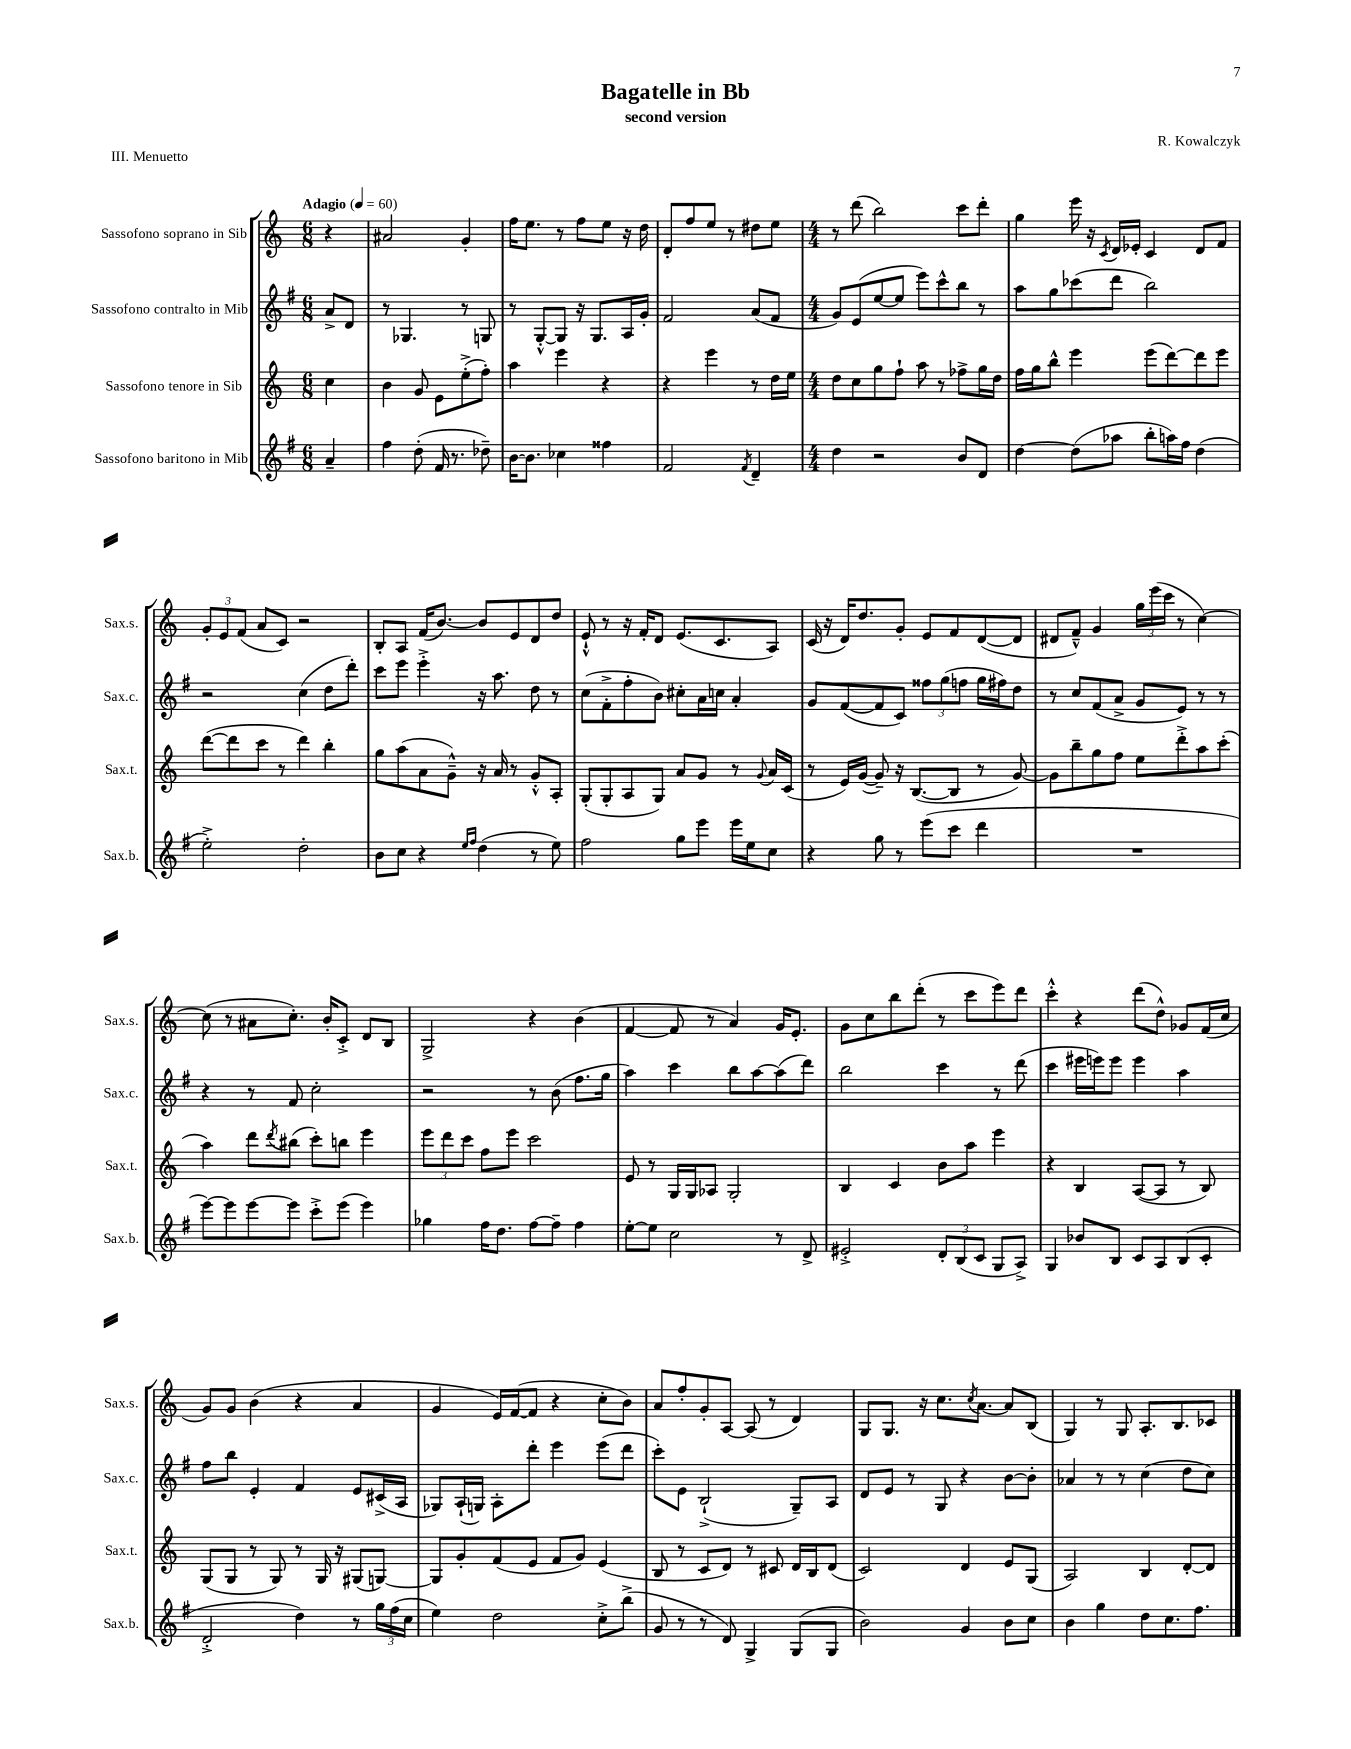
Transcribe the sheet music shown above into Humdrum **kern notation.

**kern	**kern	**kern	**kern
*staff4	*staff3	*staff2	*staff1
*clefG2	*clefG2	*clefG2	*clefG2
*k[f#]	*k[]	*k[f#]	*k[]
*M6/8	*M6/8	*M6/8	*M6/8
*MM60	*MM60	*MM60	*MM60
4a~	4cc	8a^	4r
.	.	8d	.
=	=	=	=
4ff#	4b	8r	2a#
.	.	4.G-	.
(8dd'	8g	.	.
16f#	8e	.	.
8.r	.	.	.
.	(8ee'^	8r	4g'
8dd-~)	8ff')	8G	.
=	=	=	=
[16b	4aa	8r	16ff
8.b]	.	.	8.ee
.	.	[8G'^^	.
4cc-	4eee	8G]	8r
.	.	16r	8ff
.	.	8.G	.
4ff##	4r	.	8ee
.	.	16A	16r
.	.	16g'	16dd
=	=	=	=
2f#	4r	2f#	8d'
.	.	.	8ff
.	4eee	.	8ee
.	.	.	8r
8qf#	.	.	.
4d~	8r	(8a	8dd#
.	16dd	8f#	8ee
.	16ee	.	.
=	=	=	=
*M4/4	*M4/4	*M4/4	*M4/4
4dd	8dd	8g)	8r
.	8cc	(8e	(8ddd
2r	8gg	[8ee	2bb)
.	8ff`	8ee]	.
.	8aa	8eee)	.
.	8r	8ccc^^	.
8b	8ff-^	8bb	8ccc
8d	16gg	8r	8ddd'
.	16dd	.	.
=	=	=	=
[4dd	16ff	8aa	4gg
.	16gg	.	.
.	8bb^^	8gg	.
(8dd]	4eee	(8ccc-	16eee
.	.	.	16r
.	.	.	8qc
8aa-	.	8ddd	16d
.	.	.	16e-'
8bb'	(8eee	2bb)	4c
16aa)	[8ddd)	.	.
16ff#	.	.	.
(4dd	8ddd]	.	8d
.	8eee	.	8f
=	=	=	=
2ee'^)	([8ddd	2r	12g'
.	.	.	12e
.	8ddd]	.	.
.	.	.	(12f
.	8ccc	.	8a
.	8r	.	8c)
2dd'	4ddd)	(4cc	2r
.	4bb'	8dd	.
.	.	8ddd')	.
=	=	=	=
8b	8gg	8ccc	8B'
8cc	(8aa	8eee	8A
4r	8a	4eee'^	(16f
.	.	.	[8.b)
.	8g~^^)	.	.
16qqee	.	.	.
16qqff#	.	.	.
(4dd	16r	16r	8b]
.	16a	8.aa	.
.	8r	.	8e
8r	8g'^^	8dd	8d
8ee)	8A'	8r	8dd
=	=	=	=
2ff#	(8G'	(8cc	8e`^^
.	8G'	8f#'^	8r
.	8A	8ff#'	16r
.	.	.	16f'
.	8G)	8b)	8d
8gg	8a	8cc#'	(8.e
8eee	8g	16a	.
.	.	16cc	8.c
16eee	8r	4a'	.
16ee	.	.	.
.	8qqg	.	.
8cc	16a	.	8A)
.	(16c	.	.
=	=	=	=
4r	8r	8g	(16c
.	.	.	16r
.	16e)	([8f#	16d)
.	([16g	.	8.dd
8gg	8g~])	8f#]	.
8r	16r	8c)	8g'
.	([8.B	.	.
(8eee	.	12ff##	8e
.	.	(12gg	.
8ccc	8B]	.	8f
.	.	12ff	.
4ddd	8r	16gg	([8d
.	.	16ff#)	.
.	[8g)	8dd	8d]
=	=	=	=
1r	8g]	8r	8d#
.	8bb~	8cc	8f~^^)
.	8gg	(8f#	4g
.	8ff	8a^	.
.	8ee	8g	24gg
.	.	.	(24eee
.	.	.	24ccc
.	8ddd'^	8e)	8r
.	8aa	8r	[4cc)
.	(8ccc'	8r	.
=	=	=	=
[8eee)	4aa)	4r	(8cc]
8eee]	.	.	8r
[8eee	8ddd	8r	8a#
.	8qddd	.	.
8eee]	(8bb#	8f#	8.cc')
8ccc'^	8ccc')	2cc'	.
.	.	.	16b'
(8eee	8bb	.	8c'^
4eee)	4eee	.	8d
.	.	.	8B
=	=	=	=
4gg-	12eee	2r	2G^
.	12ddd	.	.
.	12ccc	.	.
16ff#	8ff	.	.
8.dd	.	.	.
.	8eee	.	.
[8ff#	2ccc	8r	4r
8ff#~]	.	(8b	.
4ff#	.	8.ff#	(4b
.	.	16gg	.
=	=	=	=
[8ee'	8e	4aa)	[4f
8ee]	8r	.	.
2cc	16G	4ccc	8f]
.	16G	.	.
.	8A-	.	8r
.	2G'	8bb	4a)
.	.	[8aa	.
8r	.	(8aa]	16g
.	.	.	8.e'
8d^	.	8ddd)	.
=	=	=	=
2e#'^	4B	2bb	8g
.	.	.	8cc
.	4c	.	8bb
.	.	.	(8ddd'
12d'	8b	4ccc	8r
(12B	.	.	.
.	8aa	.	8ccc
12c	.	.	.
8G	4eee	8r	8eee)
8A^)	.	(8ddd	8ddd
=	=	=	=
4G	4r	4ccc	4ccc'^^
8b-	4B	16eee#	4r
.	.	16eee)	.
8B	.	8eee	.
8c	([8A	4eee	(8ddd
8A	8A]	.	8dd^^)
(8B	8r	4aa	8g-
8c'	8B)	.	(16f
.	.	.	16cc
=	=	=	=
2d'^	(8G	8ff#	8g)
.	8G	8bb	8g
.	8r	4e'	(4b
.	8G)	.	.
4dd)	8r	4f#	4r
.	16G	.	.
.	16r	.	.
8r	(8G#	8e	4a
24gg	[8G)	(16c#^	.
(24ff#	.	.	.
.	.	16A	.
24cc	.	.	.
=	=	=	=
4ee)	8G]	8G-)	4g
.	8g'	(16A`	.
.	.	16G)	.
2dd	(8f	8A'	16e)
.	.	.	([16f
.	8e	8ddd'	8f]
.	8f	4eee	4r
.	8g)	.	.
8cc'^	(4e	(8eee	8cc'
(8bb^	.	8ddd	8b)
=	=	=	=
8g	8B	8ccc')	8a
8r	8r	8e	8ff'
8r	8c	(2B`^	8g'
8d)	8d)	.	[8A
4G^	8r	.	(8A]
.	8c#	.	8r
(8G	16d	8G~)	4d)
.	16B	.	.
8G	(8d	8A	.
=	=	=	=
2b)	2c)	8d	8G
.	.	8e	8.G
.	.	8r	.
.	.	.	16r
.	.	8G	8.cc
4g	4d	4r	.
.	.	.	8qcc
.	.	.	[8.a
8b	8e	[8b	8a]
8cc	(8G	8b']	(8B
=	=	=	=
4b	2A)	4a-	4G)
4gg	.	8r	8r
.	.	8r	8G
8dd	4B	(4cc	8.A'
8.cc	.	.	.
.	.	.	8.B
.	[8d'	8dd	.
8.ff#	.	.	.
.	8d]	8cc)	8c-
==	==	==	==
*-	*-	*-	*-
